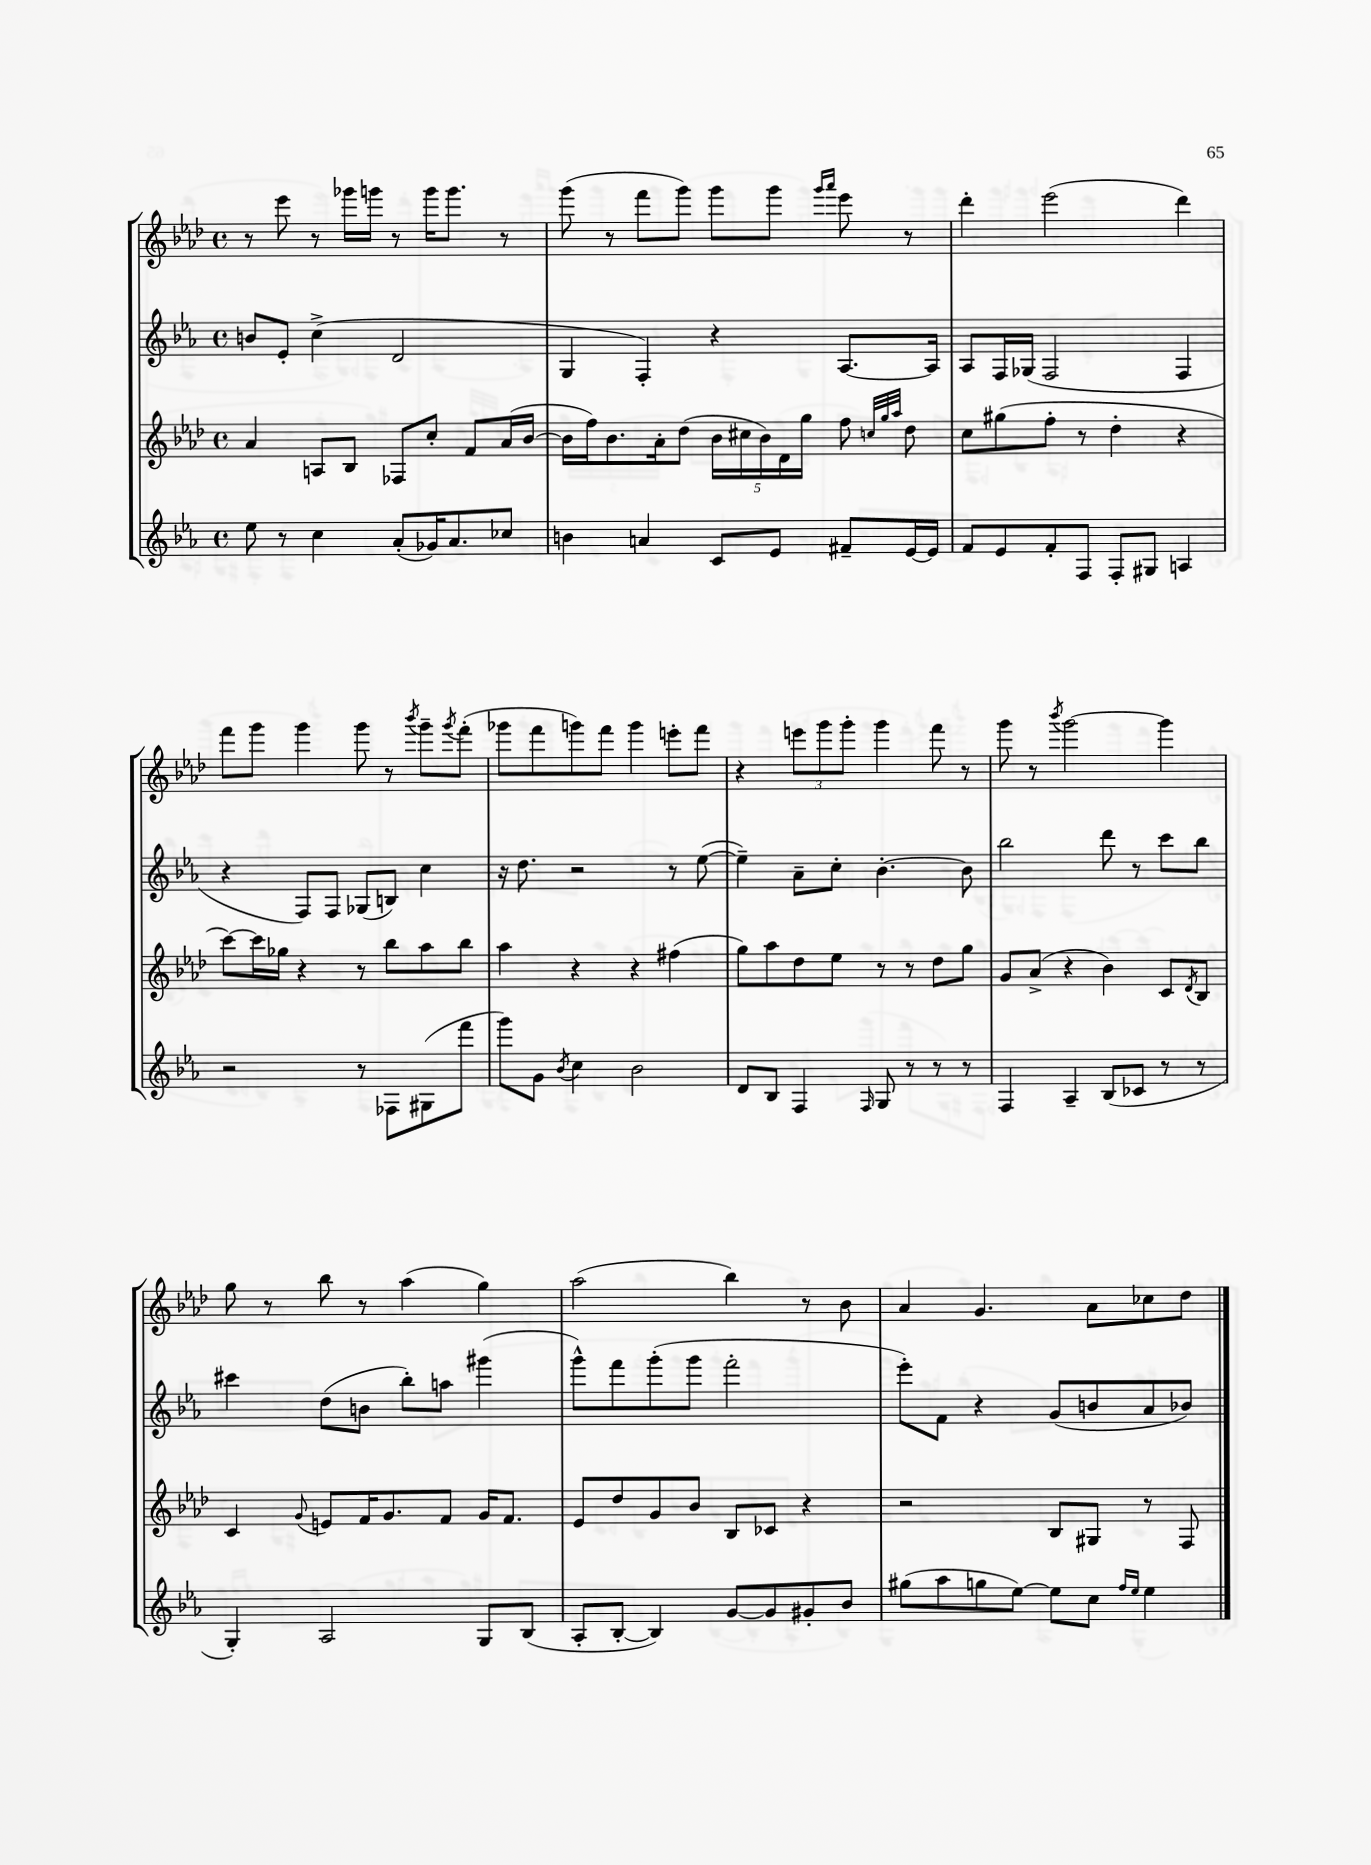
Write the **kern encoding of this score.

**kern	**kern	**kern	**kern
*staff4	*staff3	*staff2	*staff1
*clefG2	*clefG2	*clefG2	*clefG2
*k[b-e-a-]	*k[b-e-a-d-]	*k[b-e-a-]	*k[b-e-a-d-]
*M4/4	*M4/4	*M4/4	*M4/4
*met(c)	*met(c)	*met(c)	*met(c)
8ee-	4a-	8b	8r
8r	.	8e-'	8eee-
4cc	8A	(4cc^	8r
.	8B-	.	16ggg-
.	.	.	16ggg
(8a-'	8F-	2d	8r
16g-)	8cc'	.	16ggg
8.a-	.	.	8.ggg
.	8f	.	.
8cc-	(16a-	.	8r
.	[16b-	.	.
=	=	=	=
4b	16b-]	4G	(8ggg
.	16ff)	.	.
.	8.b-	.	8r
4a	.	4F')	8fff
.	16a-'	.	.
.	(8dd-	.	8ggg)
8c	20b-	4r	8ggg
.	20cc#	.	.
.	20b-)	.	.
8e-	.	.	8ggg
.	20d-	.	.
.	20gg	.	.
.	.	.	16qqggg
.	.	.	16qqaaa-
8f#~	8ff	[8.A-	8eee-
.	32qqcc	.	.
.	32qqgg	.	.
.	32qqaa-	.	.
[16e-	8dd-	.	8r
16e-]	.	16A-]	.
=	=	=	=
8f	8cc	8A-	4ddd-'
8e-	(8gg#	16F	.
.	.	(16G-	.
8f'	8ff'	2F	(2eee-
8F	8r	.	.
8F'	4dd-'	.	.
8G#	.	.	.
4A	4r	4F	4ddd-)
=	=	=	=
2r	[8ccc)	4r	8fff
.	16ccc]	.	8ggg
.	16gg-	.	.
.	4r	8F)	4ggg
.	.	8F	.
8r	8r	(8G-	8ggg
8F-	8bb-	8B)	8r
.	.	.	8qbbb-
(8G#	8aa-	4cc	8ggg~
.	.	.	8qggg
8fff	8bb-	.	(8fff'
=	=	=	=
8ggg)	4aa-	16r	8ggg-
.	.	8.dd	.
8g	.	.	8fff
8qb-	.	.	.
4cc	4r	2r	8ggg)
.	.	.	8fff
2b-	4r	.	4ggg
.	(4ff#	8r	8eee'
.	.	([8ee-	8fff
=	=	=	=
8d	8gg)	4ee-~])	4r
8B-	8aa-	.	.
4F	8dd-	8a-~	12eee
.	.	.	12ggg
.	8ee-	8cc'	.
.	.	.	12ggg'
16qqF	.	.	.
8G	8r	[4.b-'	4ggg
8r	8r	.	.
8r	8dd-	.	8fff
8r	8gg	8b-]	8r
=	=	=	=
4F	8g	2bb-	8ggg
.	(8a-^	.	8r
.	.	.	8qbbb-
4A-~	4r	.	[2ggg
(8B-	4b-)	8ddd	.
8c-	.	8r	.
8r	8c	8ccc	4ggg]
.	8qd-	.	.
8r	8B-	8bb-	.
=	=	=	=
4G')	4c	4ccc#	8gg
.	.	.	8r
.	8qqg	.	.
2A-	8e	(8dd	8bb-
.	16f	8b	8r
.	8.g	.	.
.	.	8bb-')	(4aa-
.	8f	8aa	.
8G	16g	(4ggg#	4gg)
.	8.f	.	.
(8B-	.	.	.
=	=	=	=
8A-'	8e-	8ggg^^)	(2aa-
[8B-'	8dd-	8fff	.
4B-])	8g	(8ggg'	.
.	8b-	8ggg	.
[8g	8B-	2fff'	4bb-)
8g]	8c-	.	.
8g#'	4r	.	8r
8b-	.	.	8b-
=	=	=	=
(8gg#	2r	8eee-')	4a-
8aa-	.	8f	.
8gg	.	4r	4.g
[8ee-)	.	.	.
8ee-]	8B-	(8g	.
8cc	8G#	8b	8a-
16qqff	.	.	.
16qqee-	.	.	.
4ee-	8r	8a-	8cc-
.	8F	8b-)	8dd-
==	==	==	==
*-	*-	*-	*-
